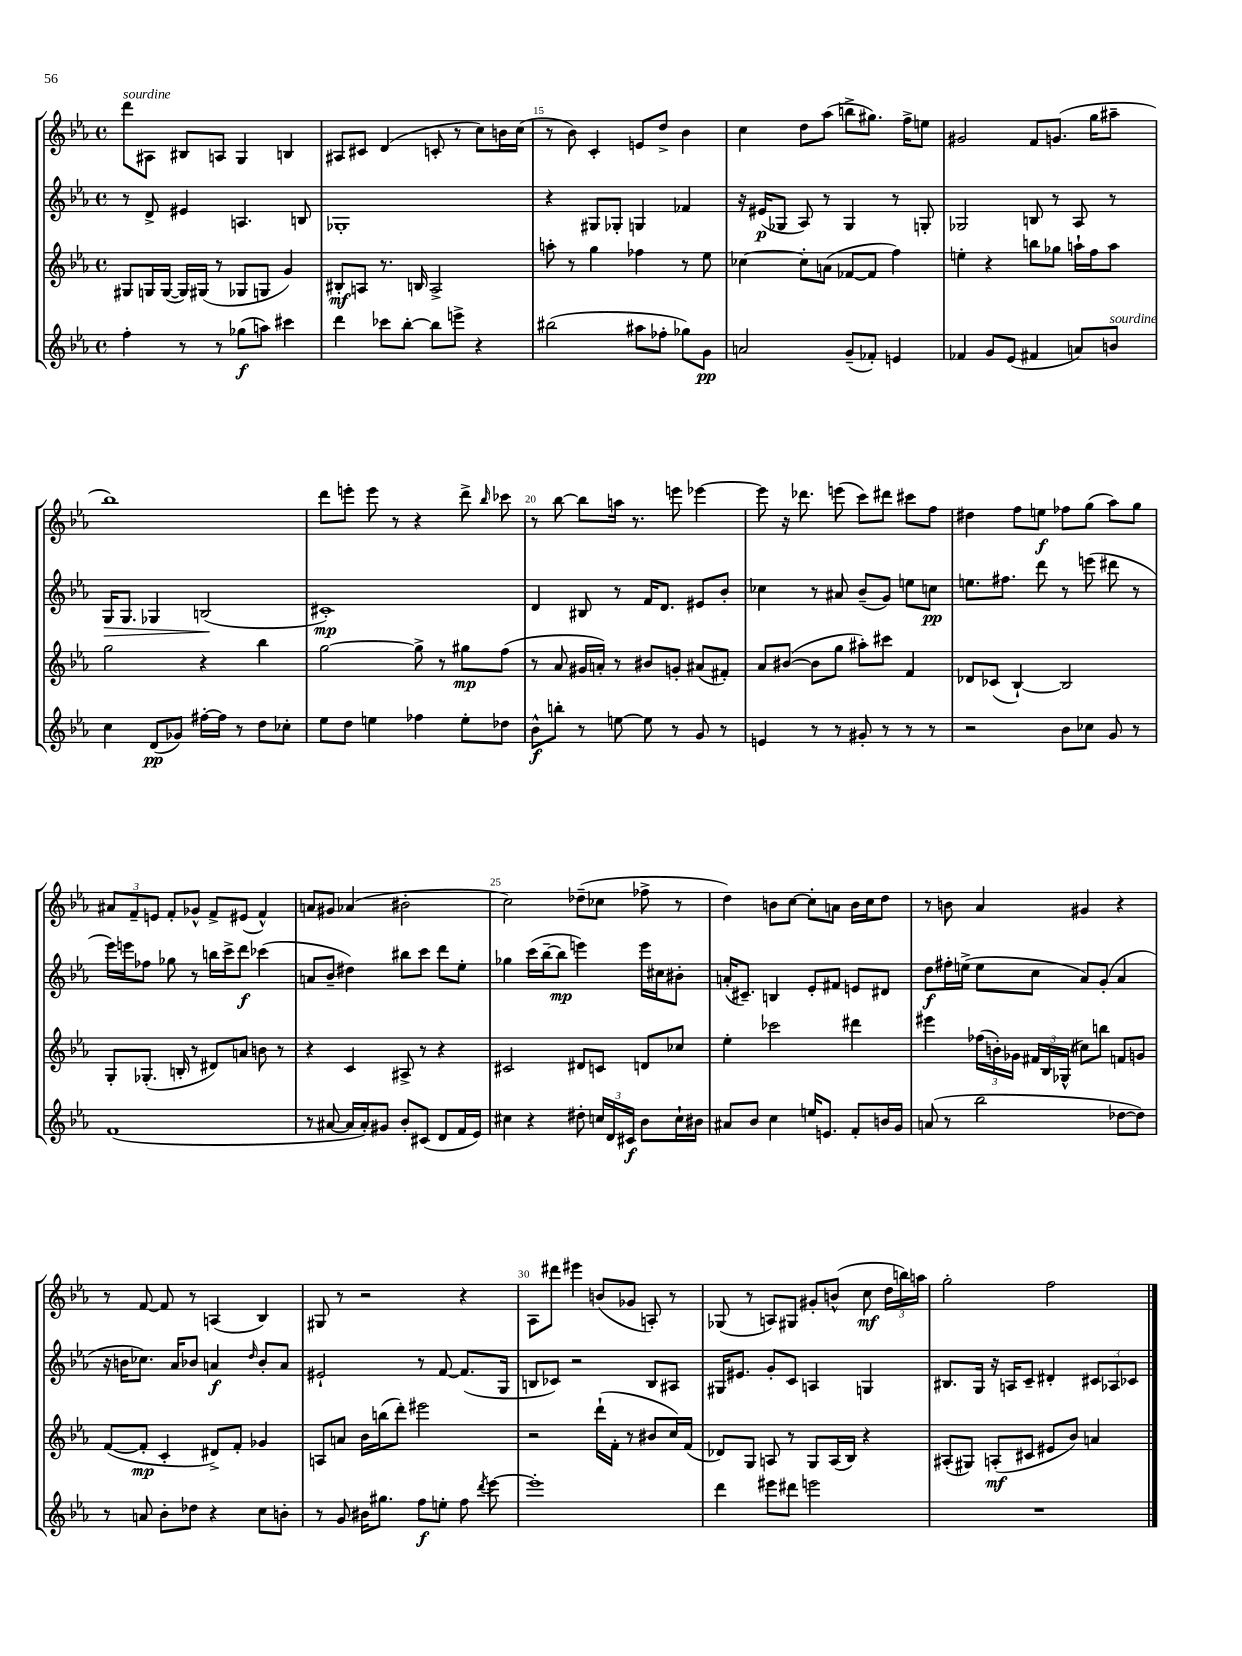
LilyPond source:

<<
\new StaffGroup <<
\new Staff = "s0" {
    \clef treble \key ees \major \defaultTimeSignature \time 4/4
    \autoBeamOff d'''8[^\markup { \italic "sourdine" } ais8] bis8[ a8] g4 b4 |
    ais8[ cis'8] d'4( c'8-. r8 c''8[) b'16 c''16]( |
    r8 bes'8) c'4-. e'8[ d''8]-> bes'4 |
    c''4 d''8[ aes''8]( b''8[-> gis''8.]) f''16[-> e''8] |
    gis'2 f'8[ g'8.]( g''16[ ais''8]-- |
    bes''1) |
    d'''8[ e'''8]-. e'''8 r8 r4 d'''8-> \grace { bes''16 } ces'''8 |
    r8 bes''8~ bes''8[ a''16] r8. e'''8 ees'''4~ |
    ees'''8 r16 des'''8. e'''8( c'''8[) dis'''8] cis'''8[ f''8] |
    dis''4 f''8[ e''8]\f fes''8[ g''8]( aes''8[) g''8] |
    \tuplet 3/2 { ais'8[ f'8-- e'8] } f'8[-. ges'8]-^ f'8[-> eis'8]( f'4-^) |
    a'8[ gis'8] aes'4( bis'2-. |
    c''2) des''8[--( ces''8] fes''8-> r8 |
    d''4) b'8[ c''8]~ c''8[-. a'8] b'16[ c''16 d''8] |
    r8 b'8 aes'4 gis'4 r4 |
    r8 f'8~ f'8 r8 a4( bes4) |
    gis8 r8 r2 r4 |
    aes8[ dis'''8] eis'''4 b'8[( ges'8] a8-.) r8 |
    ges8( r8 a8[) gis8] gis'8[-. b'8]-^( c''8\mf \tuplet 3/2 { d''16[ b''16) a''16] } |
    g''2-. f''2 \bar "|." |
}
\new Staff = "s1" {
    \clef treble \key ees \major \defaultTimeSignature \time 4/4
    \autoBeamOff r8 d'8-> eis'4 a4. b8 |
    ges1-. |
    r4 gis8[ ges8]-. g4 fes'4 |
    r16 eis'16[\p( ges8] aes8) r8 ges4 r8 g8-. |
    ges2 b8 r8 aes8 r8 |
    g16[\> g8.] ges4 b2\!( |
    cis'1-.\mp) |
    d'4 bis8 r8 f'16[ d'8.] eis'8[ bes'8]-. |
    ces''4 r8 ais'8 bes'8[--( g'8]) e''8[ c''8]\pp |
    e''8.[ fis''8.] d'''8 r8 e'''8( dis'''8 r8 |
    ees'''16[) e'''16 fes''8] ges''8 r8 b''16[ c'''16-> d'''8]\f ces'''4( |
    a'8[ bes'8]-- dis''4) bis''8[ c'''8] d'''8[ ees''8]-. |
    ges''4 c'''16[( bes''16~-- bes''8]\mp e'''4) e'''16[ cis''16 bis'8]-. |
    a'16[-.( cis'8.]--) b4 ees'8[-. fis'8] e'8[ dis'8] |
    d''8[\f fis''16-. e''16]->( e''8[ c''8] aes'8[) g'8]-.( aes'4 |
    r16 b'16[ ces''8.]) aes'16[ bes'8] a'4\f \grace { d''16 } bes'8[-. a'8] |
    eis'2-! r8 f'8~ f'8.[( g16] |
    b8[ ces'8]) r2 b8[ ais8] |
    gis16[ eis'8.] g'8[-. c'8] a4 g4 |
    bis8.[ g16] r16 a16[ c'8]-- dis'4-. \tuplet 3/2 { cis'8[ aes8 ces'8] } \bar "|." |
}
\new Staff = "s2" {
    \clef treble \key ees \major \defaultTimeSignature \time 4/4
    \autoBeamOff gis8[ g16 g16]~( g16[) gis16]( r8 ges8[ g8] g'4) |
    bis8[-.\mf a8] r8. b16 a2-> |
    a''8-. r8 g''4 fes''4 r8 ees''8 |
    ces''4~ ces''8[-. a'8]( fes'8[~ fes'8] f''4) |
    e''4-. r4 b''8[ ges''8] a''16[-! f''16 a''8] |
    g''2 r4 bes''4 |
    g''2~ g''8-> r8 gis''8[\mp f''8]( |
    r8 aes'8 gis'16[ a'16]-.) r8 bis'8[ g'8]-. ais'8[( fis'8]-.) |
    aes'8[ bis'8]~( bis'8[ g''8] ais''8[-.) cis'''8] f'4 |
    des'8[ ces'8]( bes4~-!) bes2 |
    g8[-. ges8.]-.( b16-. r8 dis'8[) a'8] b'8 r8 |
    r4 c'4 ais8-> r8 r4 |
    cis'2 dis'8[ c'8] d'8[ ces''8] |
    ees''4-. ces'''2 dis'''4 |
    eis'''4 \tuplet 3/2 { fes''16[( b'16-.) ges'16] } \tuplet 3/2 { fis'16[ bes16 ges16]-^( } cis''8[) b''8] f'8[ g'8] |
    f'8[~( f'8]-.\mp c'4-. dis'8[->) f'8]-. ges'4 |
    a8[ a'8] bes'16[ b''16( d'''8]-.) eis'''2 |
    r2 d'''16[-!( f'16]-. r8 bis'8[ c''16) f'16]( |
    des'8[) g8] a8 r8 g8[ a16( bes16]) r4 |
    ais8[-.( gis8]) a8[-.\mf( cis'8] eis'8[ bes'8]) a'4 \bar "|." |
}
\new Staff = "s3" {
    \clef treble \key ees \major \defaultTimeSignature \time 4/4
    \autoBeamOff f''4-. r8 r8 ges''8[\f( a''8]) cis'''4 |
    d'''4 ces'''8[ bes''8]~-. bes''8[ e'''8]-> r4 |
    bis''2( ais''8[ fes''8]-. ges''8[) g'8]\pp |
    a'2 g'8[--( fes'8]-.) e'4 |
    fes'4 g'8[ ees'8]( fis'4 a'8[) b'8]^\markup { \italic "sourdine" } |
    c''4 d'8[\pp( ges'8]) fis''16[~-. fis''16] r8 d''8[ ces''8]-. |
    ees''8[ d''8] e''4 fes''4 e''8[-. des''8] |
    bes'8[-^\f b''8]-. r8 e''8~ e''8 r8 g'8 r8 |
    e'4 r8 r8 gis'8-. r8 r8 r8 |
    r2 bes'8[ ces''8] g'8 r8 |
    f'1( |
    r8 ais'8~ ais'16[ ais'16-.) gis'8] bes'8[-. cis'8]( d'8[ f'16 ees'16]) |
    cis''4 r4 dis''8-. \tuplet 3/2 { c''16[ d'16 cis'16]\f } bes'8[ c''16-! bis'16] |
    ais'8[ bes'8] c''4 e''16[ e'8.] f'8[-. b'16 g'16] |
    a'8( r8 bes''2 des''8[~ des''8]) |
    r8 a'8 bes'8[-. des''8] r4 c''8[ b'8]-. |
    r8 g'8 bis'16[ gis''8.] f''8[\f e''8]-. f''8 \acciaccatura { d'''8 } ees'''8~ |
    ees'''1-. |
    d'''4 eis'''8[ dis'''8] e'''2 |
    R1 \bar "|." |
}
>>
>>
\layout { \context { \Score currentBarNumber = #13 \override BarNumber.break-visibility = ##(#f #t #t) barNumberVisibility = #(every-nth-bar-number-visible 5) } }
